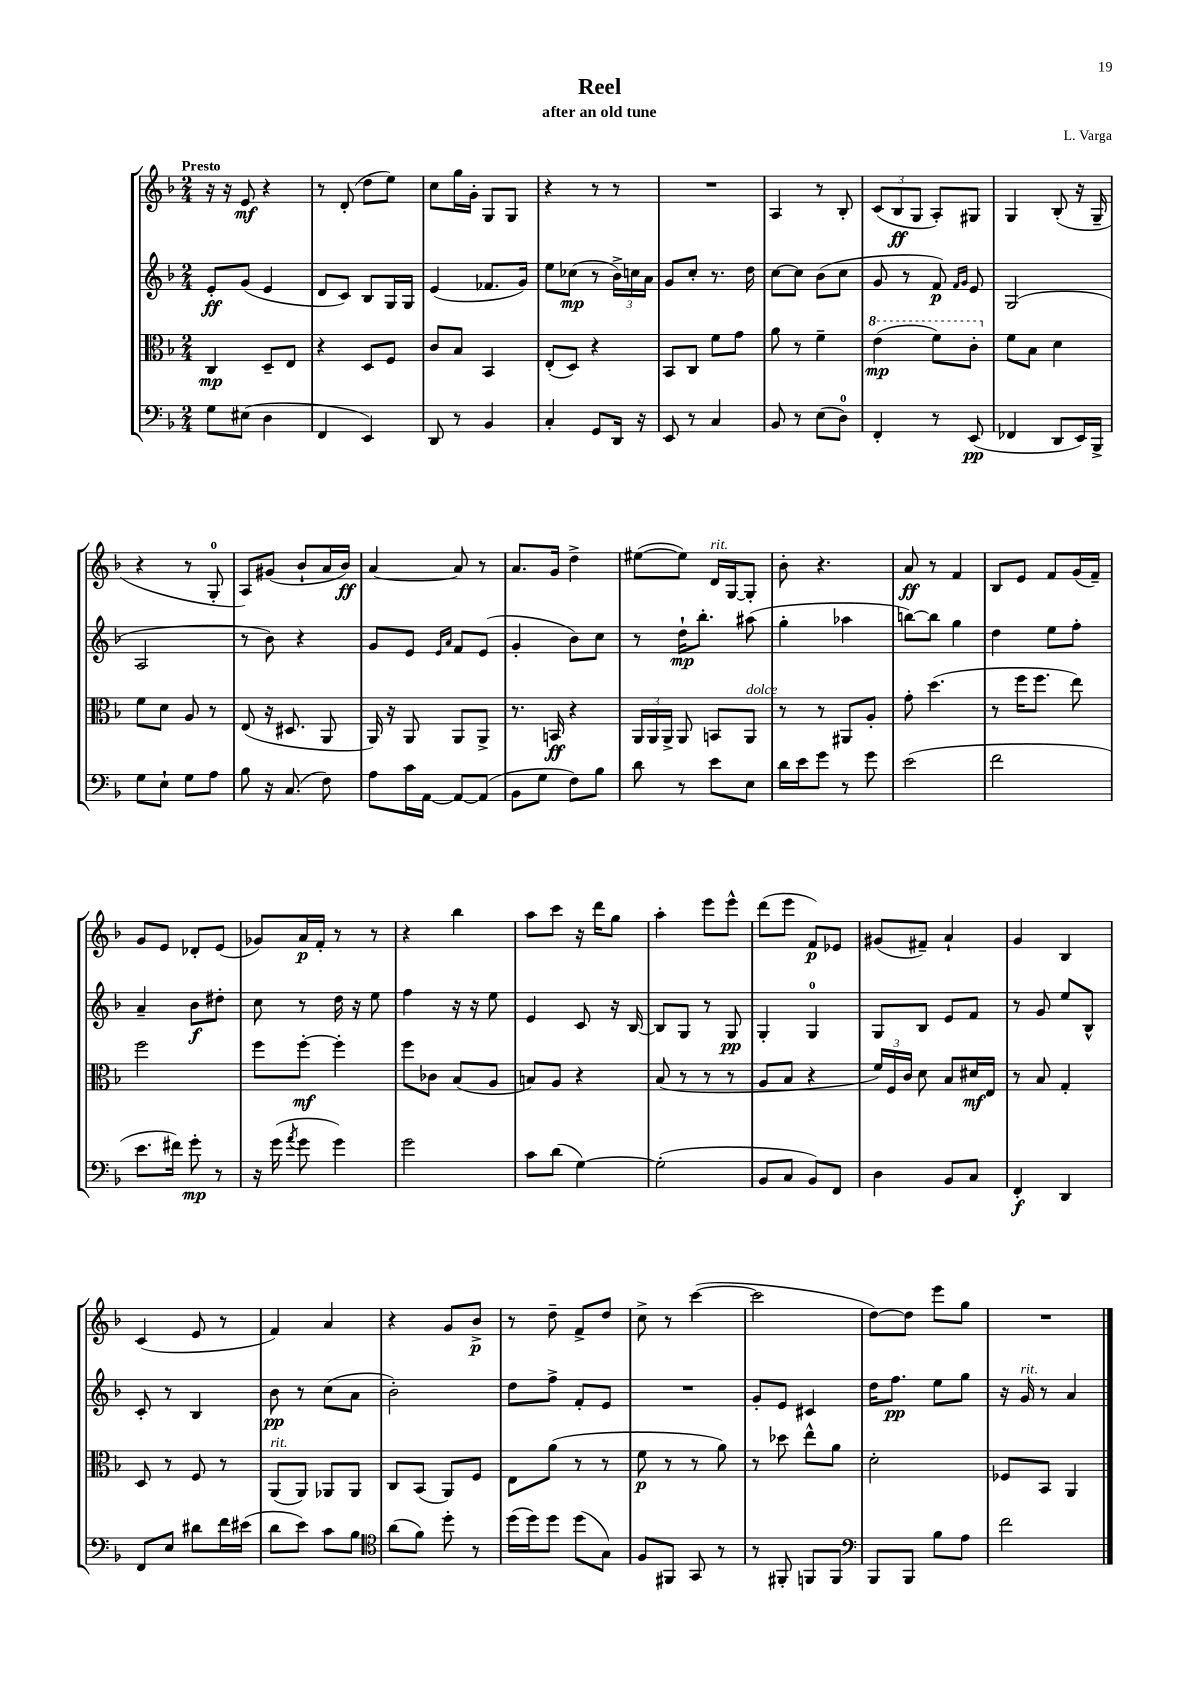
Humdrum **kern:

**kern	**kern	**kern	**kern
*staff4	*staff3	*staff2	*staff1
*clefF4	*clefC3	*clefG2	*clefG2
*k[b-]	*k[b-]	*k[b-]	*k[b-]
*M2/4	*M2/4	*M2/4	*M2/4
8G	4C	8e'	16r
.	.	.	16r
(8E#	.	(8g	8e
4D	8D~	4e	4r
.	8E	.	.
=	=	=	=
4FF	4r	8d	8r
.	.	8c)	(8d'
4EE)	8D	8B-	8dd
.	8F	16G	8ee)
.	.	16G	.
=	=	=	=
8DD	8c	(4e	8cc
8r	8B-	.	16gg
.	.	.	16g'
4BB-	4BB-	8.f-	8G
.	.	.	8G
.	.	16g)	.
=	=	=	=
4C'	(8E'	8ee	4r
.	8D)	(8cc-	.
8GG	4r	8r	8r
16DD	.	24b-^)	8r
.	.	24cc	.
16r	.	.	.
.	.	24a	.
=	=	=	=
8EE	8BB-	8g	2r
8r	8C	8cc'	.
4C	8f	8.r	.
.	8g	.	.
.	.	16dd	.
=	=	=	=
8BB-	8a	[8cc	4A
8r	8r	8cc]	.
(8E	4f~	(8b-	8r
8D)	.	8cc	8B-'
=	=	=	=
4FF'	(4ee	8g	(12c
.	.	.	12B-
.	.	8r	.
.	.	.	12G
8r	8ff)	8f)	8A')
.	.	16qqf	.
.	.	16qqg	.
(8EE	8cc'	8e	8G#
=	=	=	=
4FF-	8f	(2G	4G
.	8B-	.	.
8DD	4d	.	(8B-'
16EE)	.	.	16r
16BBB-^	.	.	16G~
=	=	=	=
8G	8f	2A	4r
8E`	8d	.	.
8G	8A	.	8r
8A	8r	.	8G'
=	=	=	=
8B-	(8E	8r	8A)
16r	16r	8b-)	(8g#
(8.C	8.D#	.	.
.	.	4r	8b-`
8F)	8AA	.	16a
.	.	.	16b-)
=	=	=	=
8A	16AA)	8g	[4a
.	16r	.	.
16c	8AA	8e	.
[16AA	.	.	.
.	.	16qqe	.
.	.	16qqa	.
8AA_	8AA	8f	8a]
(8AA]	8AA^	(8e	8r
=	=	=	=
8BB-	8.r	4g'	8.a
8G	.	.	.
.	16BB	.	16g
8F)	4r	8b-)	4dd^
8B-	.	8cc	.
=	=	=	=
8d	24AA	8r	([8ee#
.	24AA	.	.
.	24AA^	.	.
8r	8AA	16dd`	8ee#])
.	.	8.bb-'	.
8e	8BB	.	16d
.	.	.	[16G
8E	8AA	(8aa#	8G']
=	=	=	=
16d	8r	4gg'	8b-'
16e	.	.	.
8g	8r	.	4.r
8r	8AA#	4aa-	.
8g	8A'	.	.
=	=	=	=
(2e	8g'	[8bb)	8a
.	(4.dd	8bb]	8r
.	.	4gg	4f
=	=	=	=
2f	8r	4dd	8B-
.	16ff	.	8e
.	8.ff	.	.
.	.	8ee	8f
.	8ee)	8ff'	(16g
.	.	.	16f~)
=	=	=	=
8.e	2ff	4a~	8g
.	.	.	8e
16f#)	.	.	.
8g'	.	8b-	8d-'
8r	.	8dd#'	(8e
=	=	=	=
16r	8ff	8cc	8g-)
(16g	.	.	.
8qa	.	.	.
8g	[8ff'	8r	16a
.	.	.	16f'
4g)	4ff']	16dd	8r
.	.	16r	.
.	.	8ee	8r
=	=	=	=
2g	8ff	4ff	4r
.	8c-	.	.
.	(8B-	16r	4bb-
.	.	16r	.
.	8A	8ee	.
=	=	=	=
8c	8B)	4e	8aa
(8d	8A	.	8ccc
[4G)	4r	8c	16r
.	.	.	16ddd
.	.	16r	8gg
.	.	[16B-	.
=	=	=	=
(2G']	(8B-	8B-]	4aa'
.	8r	8G	.
.	8r	8r	8eee
.	8r	8G	8eee^^
=	=	=	=
8BB-	8A	4G'	(8ddd
8C	8B-	.	8eee
8BB-)	4r	4G	8f)
8FF	.	.	8e-
=	=	=	=
4D	24f)	8G	(8g#
.	24F	.	.
.	24c	.	.
.	8d	8B-	8f#~)
8BB-	8B-	8e	4a`
8C	16d#	8f	.
.	16E	.	.
=	=	=	=
4FF'	8r	8r	4g
.	8B-	8g	.
4DD	4G'	8ee	4B-
.	.	8B-^^	.
=	=	=	=
8FF	8D	8c'	(4c
8E	8r	8r	.
8d#	8F	4B-	8e
16f	8r	.	8r
(16e#	.	.	.
=	=	=	=
8d	(8AA	8b-	4f)
8e)	8AA)	8r	.
8c	8AA-	(8cc	4a
8B-	8AA-	8a	.
=	=	=	=
*clefC4	*	*	*
(8a	8C	2b-')	4r
8f)	(8BB-	.	.
8dd'	8AA)	.	8g
8r	8F	.	8b-^
=	=	=	=
(16dd	8E	8dd	8r
16dd)	.	.	.
8dd	(8a	8ff^	8dd~
(8dd	8r	8f'	8f^
8G)	8r	8e	8dd
=	=	=	=
8F	8f	2r	8cc^
8FF#	8r	.	8r
8GG	8r	.	([4ccc
8r	8a)	.	.
=	=	=	=
8r	8r	8g'	2ccc]
8FF#'	8dd-	8e	.
8FF	8ee^^	4c#	.
8FF	8a	.	.
=	=	=	=
*clefF4	*	*	*
8BBB-	2d'	16dd	[8dd)
.	.	8.ff	.
8BBB-	.	.	8dd]
8B-	.	8ee	8eee
8A	.	8gg	8gg
=	=	=	=
2f	8F-	16r	2r
.	.	16g	.
.	8BB-	8r	.
.	4AA	4a	.
==	==	==	==
*-	*-	*-	*-
